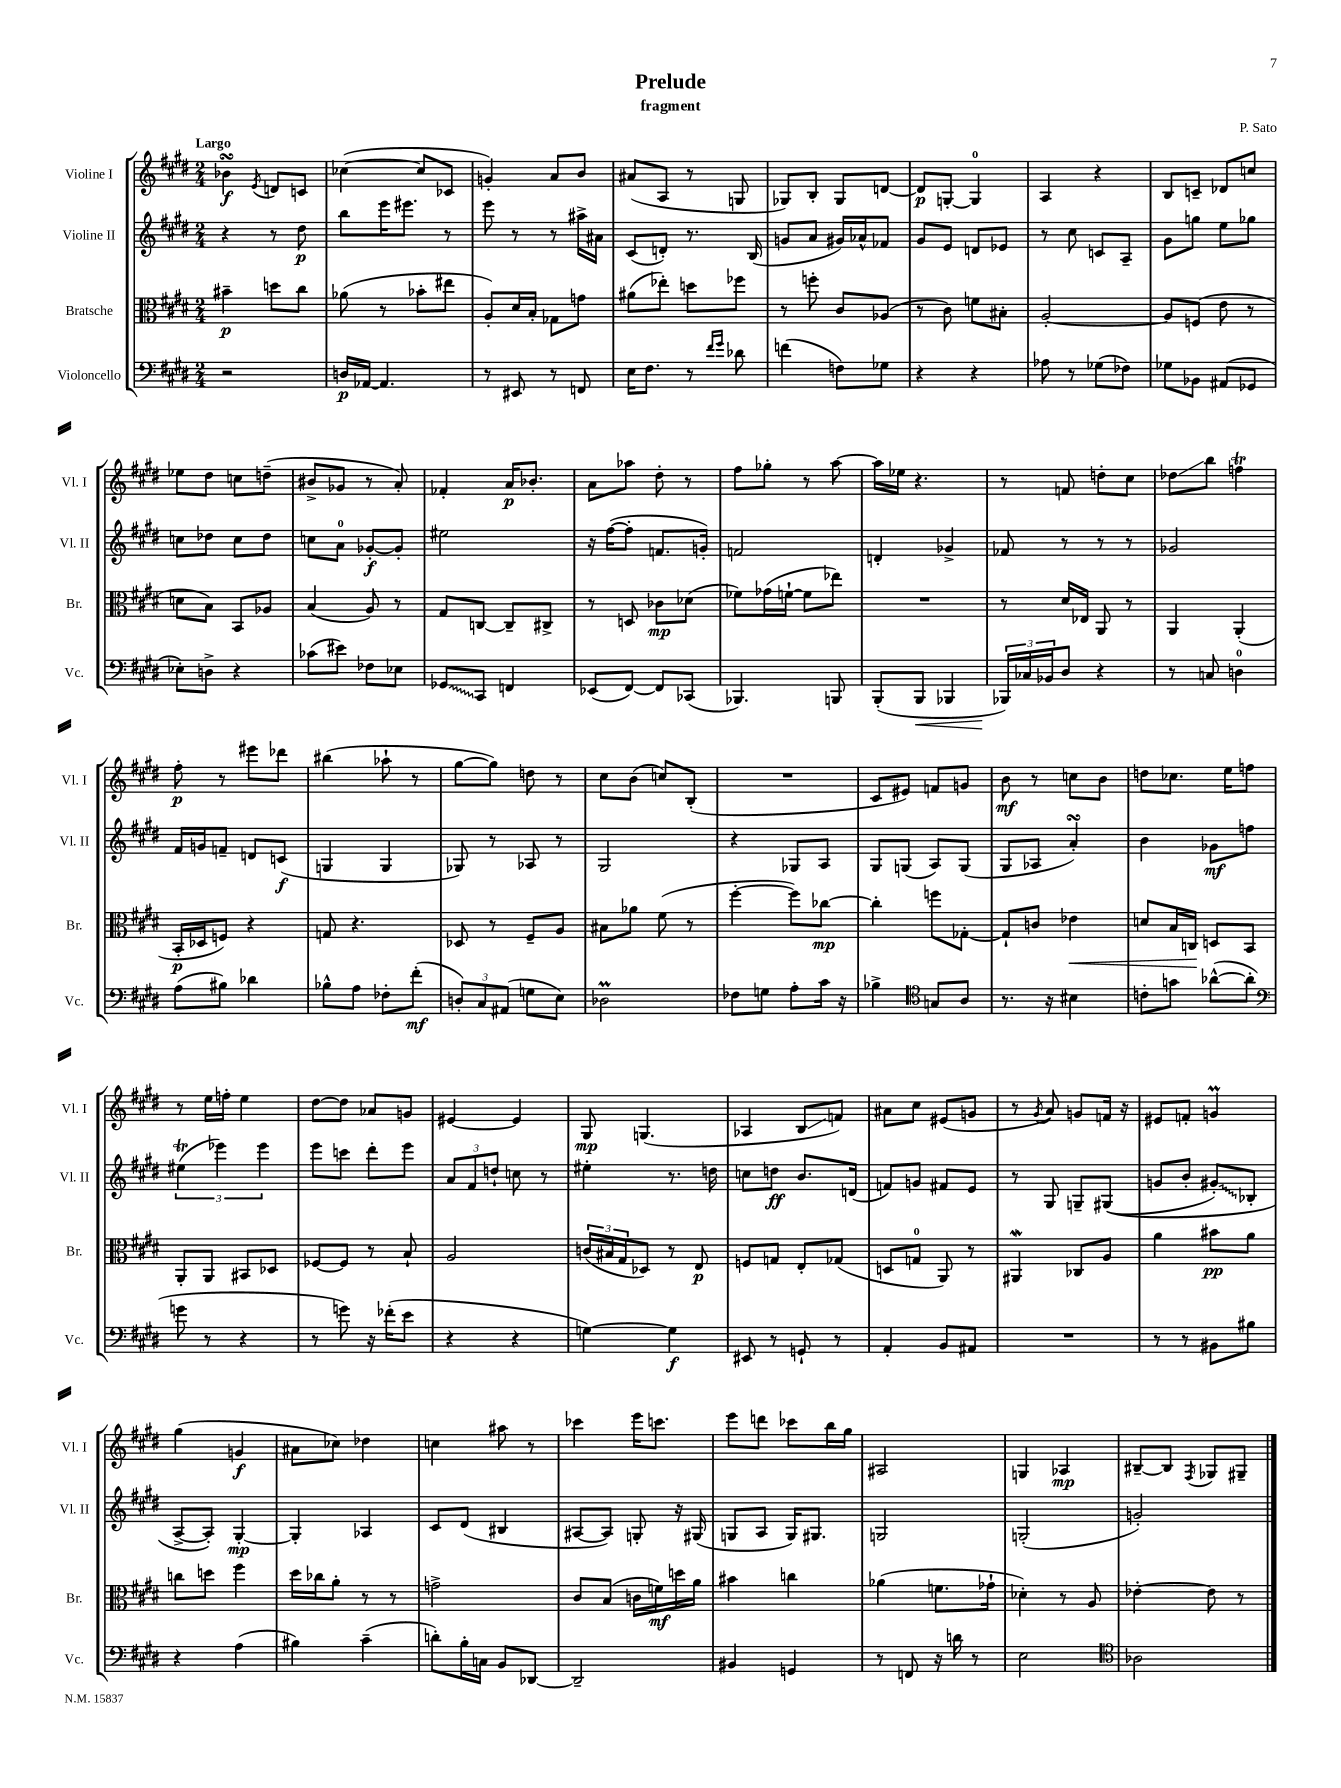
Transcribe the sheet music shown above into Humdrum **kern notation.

**kern	**kern	**kern	**kern
*staff4	*staff3	*staff2	*staff1
*clefF4	*clefC3	*clefG2	*clefG2
*k[f#c#g#d#]	*k[f#c#g#d#]	*k[f#c#g#d#]	*k[f#c#g#d#]
*M2/4	*M2/4	*M2/4	*M2/4
2r	4b#~	4r	4b-
.	.	.	8qe
.	8dd	8r	8d
.	8cc#	8dd#	8c
=	=	=	=
16D	(8a-	8bb	([4cc-
[16AA-	.	.	.
4.AA-]	8r	16eee	.
.	.	8.eee#	.
.	8b-'	.	8cc-]
.	8ee#	8r	8c-
=	=	=	=
8r	8A')	8eee	4g')
8EE#	16d#	8r	.
.	16B'	.	.
8r	8G-	8r	8a
8FF	8g	16aa#^	8b
.	.	16a#	.
=	=	=	=
16E	(8a#	(8c#	(8a#
8.F#	.	.	.
.	8ee-')	8d')	8A
8r	8dd	8.r	8r
16qqf#	.	.	.
16qqg#	.	.	.
8d-	8ff-	.	8G
.	.	(16B	.
=	=	=	=
(4f	8r	8g	8G-)
.	8ff'	8a	8B'
8F)	8c#	16g#)	8G-
.	.	16a-^^	.
8G-	(8A-	8f-	[8d
=	=	=	=
4r	8r	8g#	8d]
.	8c#)	8e	[8G'
4r	8f	8d	4G]
.	8B#'	8e-	.
=	=	=	=
8A-	[2A'	8r	4A
8r	.	8cc#	.
(8G-	.	8c	4r
8F-)	.	8A~	.
=	=	=	=
8G-	8A]	8g#	8B
8BB-	(8F	8gg	8c~
(8AA#	8e	8ee	8d-
8GG-	8r	8gg-	8cc
=	=	=	=
8E-')	8d	8cc	8ee-
8D^	8B)	8dd-	8dd#
4r	8BB	8cc	8cc
.	8A-	8dd-	(8dd~
=	=	=	=
(8c-	(4B	8cc	8b#^
8e#)	.	8a	8g-
8F-	8A)	[8g-'	8r
8E-	8r	8g-']	8a')
=	=	=	=
8GG-	8G#	2ee#	4f-'
8CC#	[8C	.	.
4FF	8C~]	.	16a
.	.	.	8.b-'
.	8C#^	.	.
=	=	=	=
(8EE-	8r	16r	8a
.	.	([16ff#	.
[8FF#)	8D	8ff#']	8aa-
8FF#]	8c-	8.f	8dd#'
(8CC-	(8d-	.	8r
.	.	16g')	.
=	=	=	=
4.BBB-)	8f-)	2f	8ff#
.	(16g-	.	8gg-'
.	[16f`	.	.
.	8f]	.	8r
8BBB	8ee-)	.	[8aa
=	=	=	=
(8BBB'	2r	4d'	16aa]
.	.	.	16ee-
8BBB	.	.	4.r
4BBB-	.	4g-^	.
=	=	=	=
24BBB-)	8r	8f-	8r
24C-	.	.	.
24BB-	.	.	.
8D#	16d#	8r	8f
.	16E-	.	.
4r	8AA	8r	8dd'
.	8r	8r	8cc#
=	=	=	=
8r	4AA	2g-	8dd-
8C	.	.	8bb
4D	(4AA'	.	4ff
=	=	=	=
(8A	16BB'	16f#	8ff#'
.	16D-	16g	.
8B#)	8F)	8f~	8r
4d-	4r	8d	8eee#
.	.	(8c	8ddd-
=	=	=	=
8B-^^	8G	4G	(4bb#
8A	4.r	.	.
8F-'	.	4G	8aa-`
(8f#'	.	.	8r
=	=	=	=
12D')	8D-	8G-)	[8gg#
12C#	.	.	.
.	8r	8r	8gg#])
(12AA#	.	.	.
8G	8F#~	8A-	8dd
8E)	8A	8r	8r
=	=	=	=
2D-	8B#	2G#	8cc#
.	8a-	.	(8b
.	(8f#	.	8cc)
.	8r	.	(8B'
=	=	=	=
8F-	[4ff#'	4r	2r
8G	.	.	.
8A'	8ff#])	8G-	.
16c#	[8cc-	8A	.
16r	.	.	.
=	=	=	=
4B-^	4cc-']	8G#	8c#
.	.	(8G	8e#)
*clefC4	*	*	*
8G	8ff	8A)	8f
8A	[8G-'	(8G	8g
=	=	=	=
8.r	8G-`]	8G#	8b
.	8c	8A-	8r
16r	.	.	.
4B#	4e-	4a')	8cc
.	.	.	8b
=	=	=	=
8c'	8d	4b	8dd
8g	16B	.	8.cc-
.	16C	.	.
([8a-^^	8D	8g-	.
.	.	.	16ee
8a-']	8BB	8ff	8ff
=	=	=	=
*clefF4	*	*	*
8g	8AA'	(6ee#	8r
8r	8AA	.	16ee
.	.	6eee-)	.
.	.	.	16ff'
4r	8BB#	.	4ee
.	.	6eee-	.
.	8D-	.	.
=	=	=	=
8r	[8F-	8eee	[8dd#
8g)	8F-]	8ccc	8dd#]
16r	8r	8ddd#'	8a-
(16f-'	.	.	.
8e	8B`	8eee	8g
=	=	=	=
4r	2A	12a	[4e#
.	.	12f#	.
.	.	12dd`	.
4r	.	8cc	4e#]
.	.	8r	.
=	=	=	=
[4G)	(24c	4ee#'	8G#
.	24B#	.	.
.	24G#	.	.
.	8D-)	.	(4.G
4G]	8r	8.r	.
.	8E	.	.
.	.	16dd	.
=	=	=	=
8EE#	8F	8cc	4A-
8r	8G	8dd	.
8GG`	8E'	8.b	8B
8r	(8G-	.	8f)
.	.	(16d	.
=	=	=	=
4AA'	8D	8f)	8a#
.	8G	8g	8cc#
8BB	8AA)	8f#	(8e#
8AA#	8r	8e	8g
=	=	=	=
2r	4AA#	8r	8r
.	.	.	8qg#
.	.	8G#	8a)
.	8C-	8G~	8g
.	8A	&((8G#	16f
.	.	.	16r
=	=	=	=
8r	4a	8g	8e#
8r	.	8b'	8f'
8BB#	8b#	8g#')	4g
8B#	8a	8B-'	.
=	=	=	=
4r	8cc	[8A^	(4gg#
.	8dd	8A']&)	.
(4A	4ff#	[4G#'	4g
=	=	=	=
4B#)	16dd#	4G#']	8a#
.	16cc-	.	.
.	8a'	.	8cc-)
(4c#~	8r	4A-	4dd-
.	8r	.	.
=	=	=	=
8d')	2g^	8c#	4cc
16B'	.	(8d#	.
16C	.	.	.
8BB	.	4B#	8aa#
[8DD-	.	.	8r
=	=	=	=
2DD-~]	8c#	[8A#	4ccc-
.	(8B	8A#])	.
.	16c	8G'	16eee
.	16f)	.	8.ccc
.	16dd	16r	.
.	16a	(16G#	.
=	=	=	=
4BB#	4b#	8G	8eee
.	.	8A	8ddd
4GG	4cc	16G)	8ccc-
.	.	8.G#	.
.	.	.	16bb
.	.	.	16gg#
=	=	=	=
8r	(4a-	2G	2A#
8FF	.	.	.
16r	8.f	.	.
16d	.	.	.
8r	.	.	.
.	16g-`	.	.
=	=	=	=
2E	4d-')	(2G'	4G
.	8r	.	4A-
.	8A	.	.
=	=	=	=
*clefC4	*	*	*
2A-	[4e-'	2g')	[8B#~
.	.	.	8B#]
.	.	.	8qF#
.	8e-]	.	8G-
.	8r	.	8G#~
==	==	==	==
*-	*-	*-	*-
